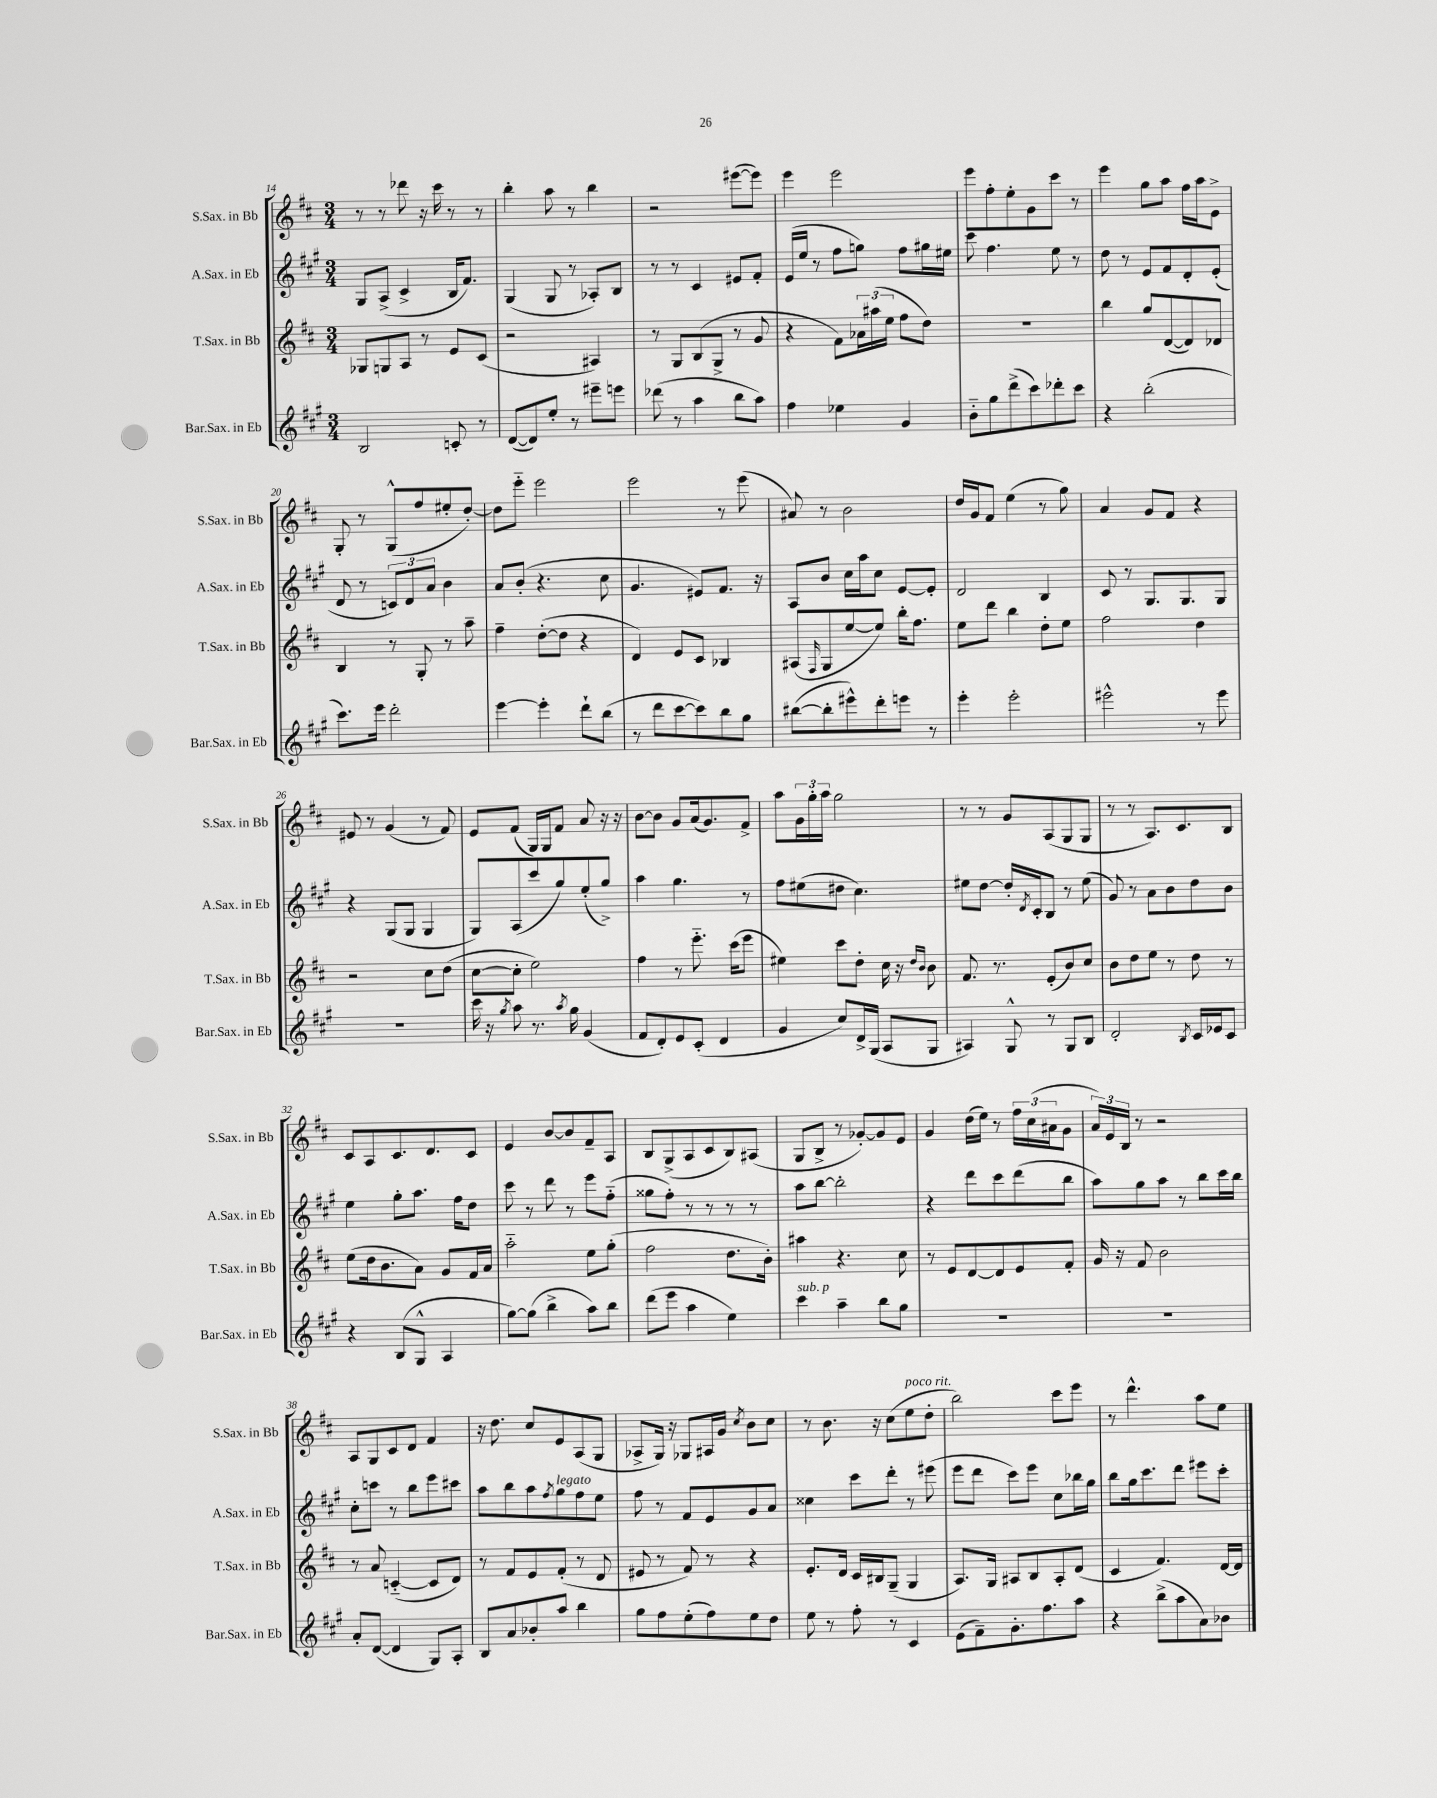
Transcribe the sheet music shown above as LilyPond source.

<<
\new StaffGroup <<
\new Staff = "s0" \with { instrumentName = "S.Sax. in Bb" shortInstrumentName = "S.Sax. in Bb" } {
    \clef treble \key d \major \numericTimeSignature \time 3/4
    r8 r8 des'''8 r16 cis'''16 r8 r8 |
    b''4-. a''8 r8 b''4 |
    r2 eis'''8~( eis'''8) |
    e'''4 e'''2 |
    e'''8 fis''8-. e''8-. g'8 cis'''8 r8 |
    e'''4 g''8 a''8 fis''16 a''16 e'8-> |
    g8-. r8 g8-^( fis''8 eis''8-. d''8~-.) |
    d''8 e'''8-_ e'''2 |
    e'''2 r8 e'''8( |
    ais'8) r8 b'2 |
    d''16 g'16 fis'8 e''4( r8 g''8) |
    a'4 g'8 fis'8 r4 |
    eis'8 r8 g'4( r8 fis'8) |
    e'8 fis'8( g16) g16 fis'8 a'8 r16 r16 |
    b'8~ b'8 g'8 a'16( g'8.) fis'8-> |
    a''8 \tuplet 3/2 { g'16 g''16-. a''16 } g''2 |
    r8 r8 g'8 a8( g8 g8 |
    r8 r8 a8.) cis'8. b8 |
    cis'8 a8 cis'8. d'8. cis'8 |
    e'4 b'8~ b'8 fis'8-- a8 |
    b8 g8->( a8 cis'8 b8) ais8( |
    g8 b8-> r8 ges'8~-.) ges'8 e'8 |
    g'4 d''16( e''16) r8 \tuplet 3/2 { fis''16 cis''16( ais'16 } g'8 |
    \tuplet 3/2 { a'16) e'16 b16 } r8 r2 |
    a8 g8 cis'8 d'8 fis'4 |
    r16 d''8. cis''8 e'8 a8( g8 |
    aes8-> g16) r16 ges8 ais16 g'16 \acciaccatura { cis''8 } b'8 cis''8 |
    r8 b'8. r16 cis''8( e''8^\markup { \italic "poco rit." } d''8-. |
    b''2) cis'''8 e'''8 |
    r8 d'''4.-^ a''8 e''8 \bar "|." |
}
\new Staff = "s1" \with { instrumentName = "A.Sax. in Eb" shortInstrumentName = "A.Sax. in Eb" } {
    \clef treble \key a \major \numericTimeSignature \time 3/4
    gis8 a8->( cis'4-> b16 fis'8.) |
    gis4( gis8 r8 aes8-.) b8 |
    r8 r8 cis'4 eis'8 fis'8-. |
    e'16( e''16 r8 fis''8 g''8) fis''8 gis''16 eis''16 |
    cis'''8 fis''4. e''8 r8 |
    d''8 r8 e'8 fis'8 d'8-. e'8-.( |
    d'8 r8 \tuplet 3/2 { c'8) d'8 a'8 } b'4 |
    a'8 b'8-.( r4. cis''8 |
    gis'4. eis'8) fis'8. r16 |
    a8 b'8 cis''16 a''16 cis''8 e'8~ e'8-. |
    d'2 b4 |
    cis'8 r8 gis8. gis8. gis8 |
    r4 gis8( gis8 gis4 |
    gis8) a8( cis'''8 gis''8) e''8-.( gis''8->) |
    a''4 gis''4. r8 |
    fis''8 eis''8( dis''8 cis''4.) |
    eis''8 d''8~ d''16-. \acciaccatura { d'8 } cis'16-. b8 r8 eis''8( |
    gis'8) r8 a'8 b'8 d''8 b'8 |
    e''4 gis''8-. a''8. fis''16 d''8 |
    cis'''8 r8 d'''8 r8 e'''8 fis''8-_( |
    gisis''8 fis''8-.) r8 r8 r8 r8 |
    a''8 b''8~ b''2-. |
    r4 d'''8 cis'''8 d'''8( b''8 |
    a''8) gis''8 a''8 r8 b''8 cis'''16 b''16 |
    cis''8-. c'''8 r8 b''8 e'''8 cis'''8 |
    a''8 b''8 a''8 \acciaccatura { fis''8 } gis''8^\markup { \italic "legato" } fis''8 e''8 |
    fis''8 r8 fis'8 e'8 gis'8 a'8 |
    cisis''4 cis'''8 d'''8-. r8 eis'''8( |
    e'''8 d'''8 cis'''8) e'''8 cis''8 bes''16 gis''16 |
    b''8 gis''16 cis'''8. d'''8 eis'''8 cis'''8-. \bar "|." |
}
\new Staff = "s2" \with { instrumentName = "T.Sax. in Bb" shortInstrumentName = "T.Sax. in Bb" } {
    \clef treble \key d \major \numericTimeSignature \time 3/4
    ges8 g8 a8 r8 e'8 cis'8( |
    r2 ais4) |
    r8 g8 b8( g8-> r8 g'8 |
    r4 fis'8) \tuplet 3/2 { aes'16 ais''16( e''16 } fis''8 d''8) |
    R2. |
    b''4 g''8 d'8~( d'8) des'8 |
    b4 r8 g8-. r8 a''8-- |
    fis''4-- d''8~-.( d''8 r4 |
    d'4) e'8 cis'8 bes4 |
    ais8( \grace { fis16 } g8 e''8~ e''8) b''16-. fis''8. |
    e''8 d'''8 b''4 d''8-. e''8 |
    fis''2 d''4 |
    r2 cis''8 d''8( |
    cis''8~ cis''8-. e''2) |
    fis''4 r8 e'''8.-_ cis'''16( e'''8 |
    eis''4) cis'''8 d''8-. cis''16 r16 \grace { d''16 b'16 } b'8 |
    fis'8. r8. e'8-.( b'8) cis''8 |
    b'8 d''8 e''8 r8 d''8 r8 |
    e''8( d''16 b'8. a'8) g'8 fis'16 a'16 |
    a''2-_ e''8 g''8-.( |
    fis''2 d''8. b'16-.) |
    ais''4 r4. cis''8 |
    r8 e'8 d'8~ d'8 e'8 fis'8-. |
    g'16 r16 fis'8 b'2 |
    r8 a'8 c'4~-_( c'8 d'8) |
    r8 fis'8 e'8 fis'8-.( r8 d'8 |
    eis'8 r8 fis'8) r8 r4 |
    e'8.-. d'16 cis'16 bis16 g8--( g4 |
    a8.) g16 ais8 b8 ais8-. d'8( |
    cis'4 fis'4.) d'16~ d'16 \bar "|." |
}
\new Staff = "s3" \with { instrumentName = "Bar.Sax. in Eb" shortInstrumentName = "Bar.Sax. in Eb" } {
    \clef treble \key a \major \numericTimeSignature \time 3/4
    b2 c'8-. r8 |
    d'8~( d'8) e''8-. r8 eis'''8-- e'''8 |
    des'''8( r8 a''4 b''8 a''8) |
    fis''4 ees''4 gis'4 |
    b'8-_ gis''8 d'''8->( cis'''8) des'''8-. cis'''8 |
    r4 b''2-.( |
    cis'''8.) e'''16 d'''2-. |
    e'''4~ e'''4-. d'''8-! b''8( |
    r8 d'''8 cis'''8~ cis'''8) b''8 gis''8 |
    bis''8~( bis''8-. eis'''8-^) d'''8-. e'''8 r8 |
    e'''4-. e'''2-. |
    eis'''2-^ r8 eis'''8 |
    R2. |
    cis'''16 r16 \acciaccatura { gis''8 } a''8 r8. \acciaccatura { a''8 } gis''16 gis'4( |
    fis'8 d'8-.) e'8 cis'8-.( d'4 |
    gis'4 cis''8) d'16-> gis16( a8 gis8 |
    ais4) gis8-^ r8 gis8 b8 |
    d'2-. \acciaccatura { b8 } cis'16 ees'16 cis'8 |
    r4 b8( gis8-^ a4 |
    gis''8~) gis''8( b''4-> a''8) b''8 |
    d'''8( e'''8 a''4 e''4) |
    cis'''4^\markup { \italic "sub. p" } a''4-- b''8 gis''8 |
    R2. |
    R2. |
    a'8-. d'8~( d'4 gis8) a8-. |
    b8 a'8 bes'8-. a''8 b''4 |
    gis''8 fis''8 e''8-.( fis''8) e''8 d''8 |
    e''8 r8 fis''8-. r8 cis'4 |
    e'8( fis'8--) gis'8.-. fis''8. a''8 |
    r4 b''8->( a''8 a'8) bes'8 \bar "|." |
}
>>
>>
\layout { \context { \Score currentBarNumber = #14 } }
